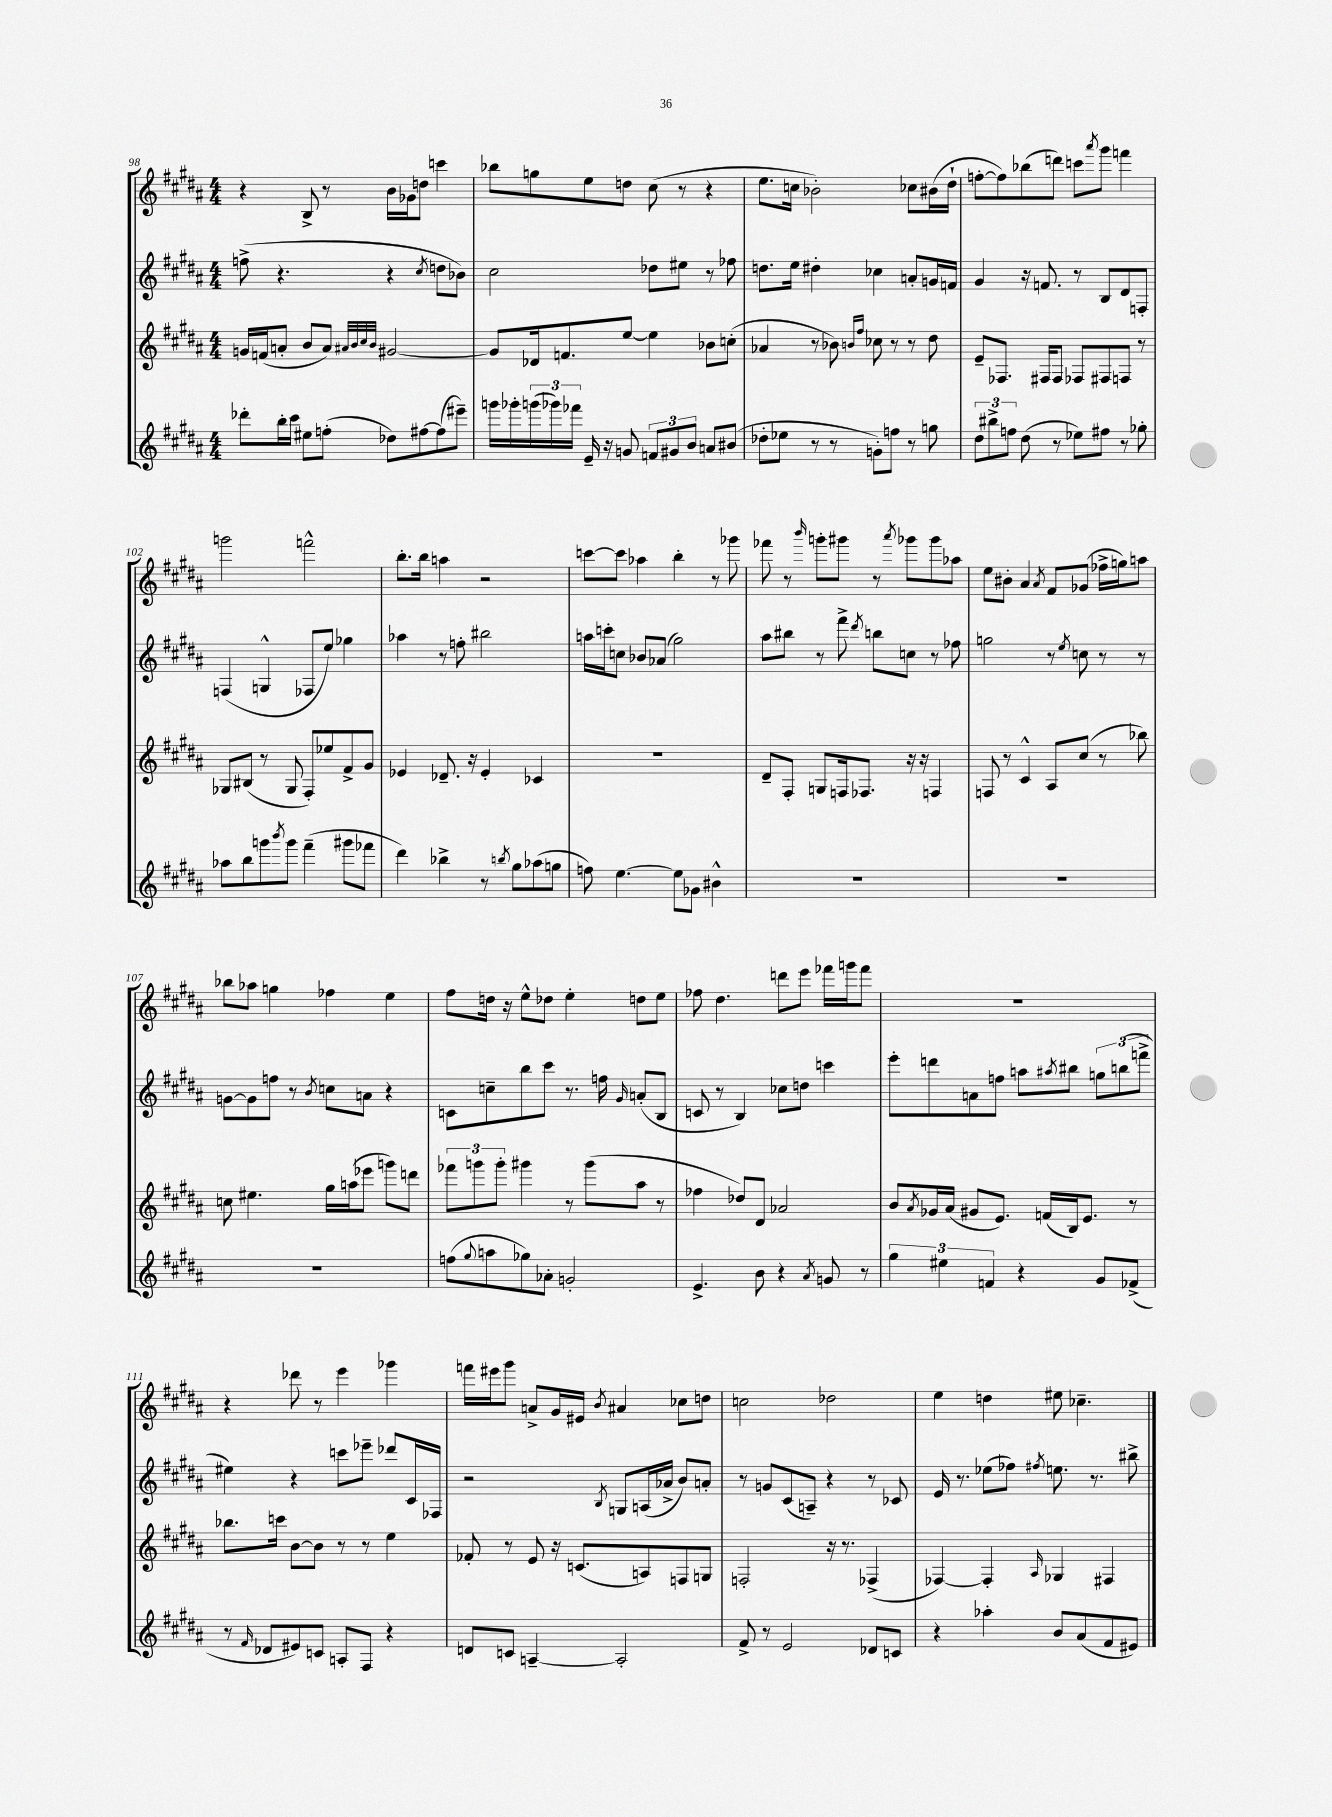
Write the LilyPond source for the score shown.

<<
\new StaffGroup <<
\new Staff = "s0" {
    \clef treble \key b \major \numericTimeSignature \time 4/4
    r4 b8-> r8 b'16 ges'16 d''8 c'''4 |
    bes''8 g''8 e''8 d''8 cis''8( r8 r4 |
    e''8. c''16 bes'2-.) ces''8 bis'16( dis''16-! |
    f''8~-. f''8) bes''8( d'''8) c'''8 \acciaccatura { ais'''8 } gis'''8 f'''4 |
    g'''2 f'''2-^ |
    b''8.-. b''16 a''4 r2 |
    c'''8~ c'''8 aes''4 b''4-. r8 ges'''8 |
    fes'''8 r8 \grace { b'''16 } g'''8-. gis'''8 r8 \acciaccatura { ais'''8 } ges'''8 ges'''8 aes''8 |
    e''8 bis'8-. ais'4 \acciaccatura { ais'8 } fis'8 ges'8( fes''16-> g''16) a''8 |
    bes''8 aes''8 g''4 fes''4 e''4 |
    fis''8 d''16 r16 e''8-^ des''8 e''4-. d''8 e''8 |
    fes''8 dis''4. d'''8 e'''8 fes'''16 g'''16 fes'''8 |
    R1 |
    r4 des'''8 r8 e'''4 ges'''4 |
    f'''16 eis'''16 gis'''8 a'8-> gis'16 eis'16 \acciaccatura { b'8 } ais'4 ces''8 d''8 |
    c''2 des''2 |
    e''4 d''4 eis''8 ces''4.-- \bar "|." |
}
\new Staff = "s1" {
    \clef treble \key b \major \numericTimeSignature \time 4/4
    f''8->( r4. r4 \acciaccatura { cis''8 } d''8 bes'8) |
    cis''2 des''8 eis''8 r8 fes''8 |
    d''8. e''16 dis''4-. ces''4 a'8-. g'16 f'16 |
    gis'4 r16 f'8. r8 b8 dis'8 f8-. |
    f4( g4-^ fes8 e''8) ges''4 |
    aes''4 r8 f''8-. bis''2 |
    a''16 c'''16-. c''8 bes'8 aes'8( gis''2) |
    ais''8 bis''8 r8 fis'''8-> \acciaccatura { dis'''8 } b''8 c''8 r8 fes''8 |
    g''2 r8 \acciaccatura { e''8 } c''8 r8 r8 |
    g'8~ g'8 f''8 r8 \acciaccatura { b'8 } c''8 a'8 r4 |
    c'8 c''8-- b''8 cis'''8 r8. f''16 \grace { gis'16 } a'8-.( b8 |
    c'8 r8 b4) ces''8 d''8 c'''4 |
    e'''8-. d'''8 a'8 f''8 a''8 \acciaccatura { ais''8 } bis''8 \tuplet 3/2 { g''8 b''8( f'''8-> } |
    eis''4) r4 c'''8 ees'''8-- des'''8 cis'16 fes16 |
    r2 \acciaccatura { b8 } g8 a16( aes'16-> b'8) a'8-. |
    r8 g'8 cis'8( a8--) r4 r8 ces'8 |
    e'16 r8. ees''8( fes''8) \acciaccatura { fis''8 } e''8. r8. bis''8-> \bar "|." |
}
\new Staff = "s2" {
    \clef treble \key b \major \numericTimeSignature \time 4/4
    g'16 f'16( a'8-. b'8 a'8) \grace { ais'32 b'32 cis''32 b'32 } gis'2~ |
    gis'8 des'16 f'8. e''8~ e''4 bes'8 c''8-.( |
    aes'4 r8 bes'8) \grace { b'16 fis''16 } ces''8 r8 r8 dis''8 |
    e'8-- fes8. fis16 fis8 fes8 fis8 f8 r8 |
    ges8 bis8( r8 ges8 fis8-.) ees''8 fis'8-> gis'8 |
    ees'4 des'8.-- r16 ees'4-. ces'4 |
    R1 |
    dis'8-- fis8-. g8 f16 fes8. r16 r16 f4 |
    f8 r8 cis'4-^ ais8 cis''8( r8 bes''8) |
    c''8 eis''4. gis''16 a''16( ees'''8 g'''8) d'''8 |
    \tuplet 3/2 { fes'''8 g'''8 g'''8-. } gis'''4 r8 gis'''8( ais''8 r8 |
    fes''4 des''8) dis'8 aes'2 |
    b'8 \acciaccatura { ais'8 } ges'16 ais'16( gis'8 e'8.) f'16( b16) e'8. r8 |
    bes''8. c'''16 b'8~ b'8 r8 r8 e''4 |
    fes'8-. r8 e'8 r16 c'8.( a8) f8 g8 |
    f2-. r16 r8. fes4->( |
    fes4~) fes4-. \grace { ais16 } ges4 fis4 \bar "|." |
}
\new Staff = "s3" {
    \clef treble \key b \major \numericTimeSignature \time 4/4
    des'''8-. b''16-. cis'''16 eis''8 f''8-.( des''8) fis''8~ fis''8( eis'''8--) |
    g'''16 ges'''16-. \tuplet 3/2 { g'''16( ges'''16) fes'''16 } e'16-- r16 g'8 \tuplet 3/2 { f'8 gis'8 b'8 } a'8 bis'8( |
    des''8-. ees''8 r8 r8 g'8-.) f''8 r8 g''8 |
    \tuplet 3/2 { dis''8 bis''8-> f''8 } dis''8( r8 ees''8) fis''8 r8 ges''8-. |
    aes''8 b''8 g'''8 \acciaccatura { b'''8 } g'''8 fis'''4--( gis'''8 fes'''8 |
    dis'''4) bes''4-> r8 \acciaccatura { b''8 } gis''8 aes''8( g''8 |
    f''8) e''4.~ e''8 ges'8 bis'4-^ |
    R1 |
    R1 |
    R1 |
    f''8( \appoggiatura { gis''8 } a''8 ges''8) aes'8-. g'2-. |
    e'4.-> b'8 r4 \acciaccatura { ais'8 } g'8 r8 |
    \tuplet 3/2 { gis''4 eis''4 f'4 } r4 gis'8 fes'8->( |
    r8 \grace { fis'16 } des'8 eis'8) c'8 a8-. fis8 r4 |
    d'8 c'8 a4~-- a2-. |
    fis'8-> r8 e'2 des'8 c'8 |
    r4 aes''4-. b'8 ais'8( fis'8 eis'8) \bar "|." |
}
>>
>>
\layout { \context { \Score currentBarNumber = #98 } }
